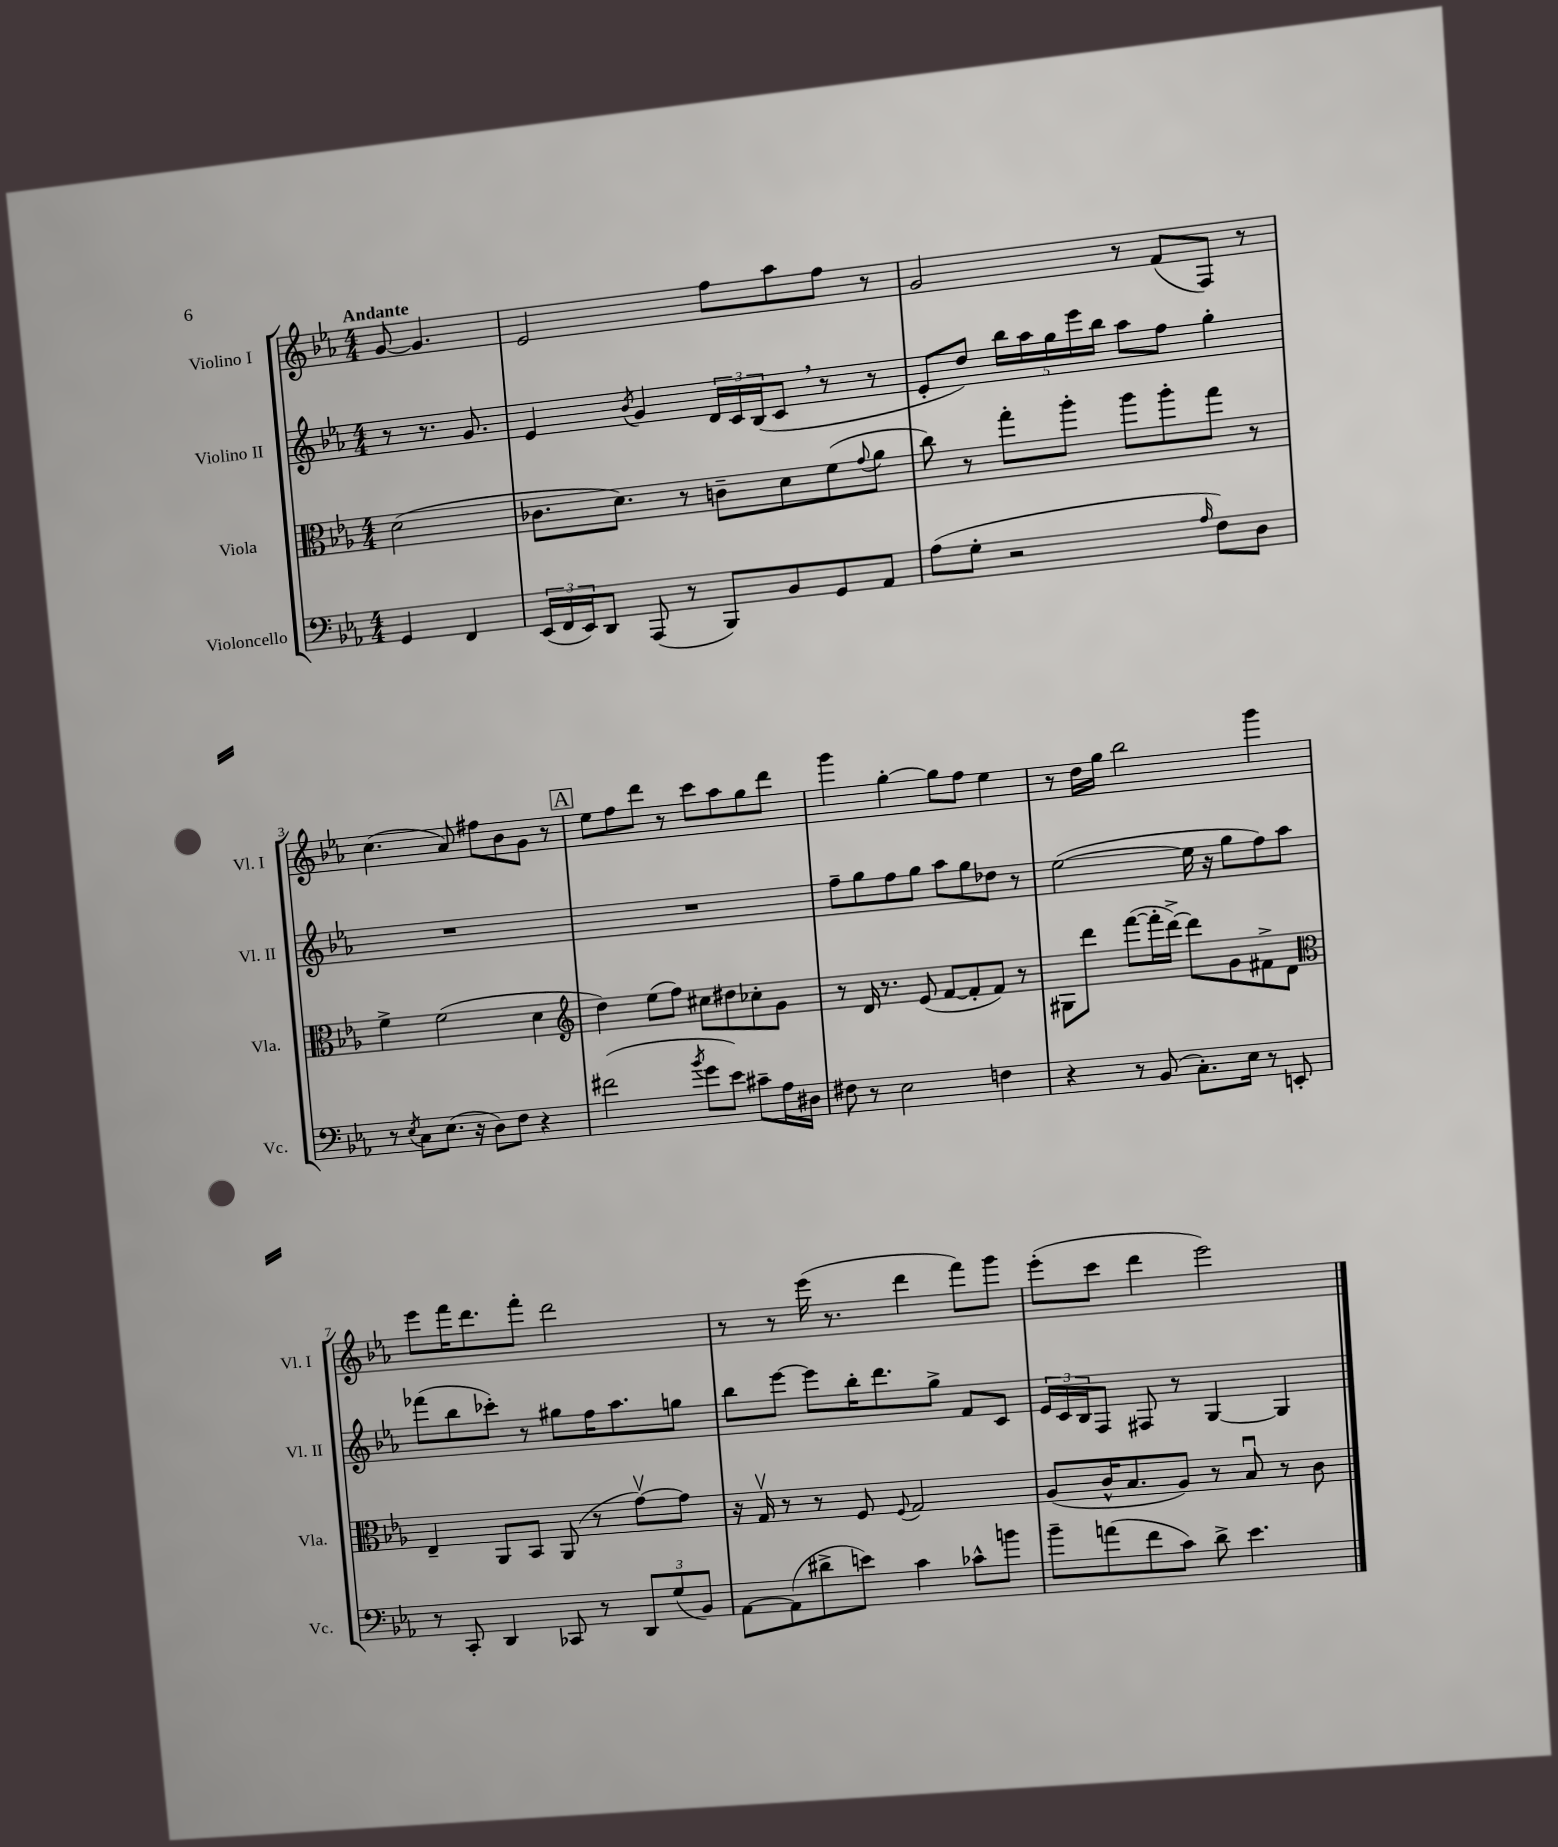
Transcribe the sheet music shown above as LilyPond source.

<<
\new StaffGroup <<
\new Staff = "s0" \with { instrumentName = "Violino I" shortInstrumentName = "Vl. I" } {
    \clef treble \key ees \major \numericTimeSignature \time 4/4 \partial 2 \tempo "Andante"
    g'8~ g'4. |
    ees'2 f''8 aes''8 f''8 r8 |
    g'2 r8 f'8( f8) r8 |
    c''4.( aes'8) fis''8 bes'8 g'8 r8 |
    \mark \markup { \box "A" } ees''8 f''8 d'''8 r8 c'''8 aes''8 g''8 d'''8 |
    g'''4 g''4~-. g''8 f''8 ees''4 |
    r8 d''16 g''16 bes''2 g'''4 |
    ees'''8 f'''16 d'''8. f'''8-. d'''2 |
    r8 r8 ees'''16( r8. d'''4 f'''8) g'''8 |
    ees'''8-.( c'''8 d'''4 ees'''2) \bar "|." |
}
\new Staff = "s1" \with { instrumentName = "Violino II" shortInstrumentName = "Vl. II" } {
    \clef treble \key ees \major \numericTimeSignature \time 4/4 \partial 2
    r8 r8. g'8. |
    ees'4 \acciaccatura { bes'8 } g'4 \tuplet 3/2 { d'16 c'16 bes16( } c'8 \breathe r8 r8 |
    ees'8-. d''8) \tuplet 5/4 { bes''16 aes''16 g''16 ees'''16 bes''16 } aes''8 f''8 g''4-. |
    R1 |
    \mark \markup { \box "A" } R1 |
    f''8-- g''8 f''8 g''8 aes''8 g''8 des''8 r8 |
    ees''2~( ees''16 r16 g''8 f''8) aes''8 |
    fes'''8( bes''8 ces'''8-.) r8 gis''8 f''16 aes''8. g''8 |
    bes''8 ees'''8~ ees'''8 bes''16-. d'''8. g''8-> f'8 c'8 |
    \tuplet 3/2 { ees'16 c'16 bes16 } f8 fis8 r8 g4~ g4 \bar "|." |
}
\new Staff = "s2" \with { instrumentName = "Viola" shortInstrumentName = "Vla." } {
    \clef alto \key ees \major \numericTimeSignature \time 4/4 \partial 2
    d'2( |
    ces'8. d'8.) r8 c'8-- d'8 f'8( \appoggiatura { g'8 } aes'8 |
    c''8) r8 g''8-. aes''8-. aes''8 aes''8-. g''8 r8 |
    f'4-> f'2( d'4 |
    \mark \markup { \box "A" } \clef treble d''4) ees''8( f''8) cis''8 dis''8 ces''8-. g'8 |
    r8 d'16 r8. ees'8( f'8~ f'8-. f'8) r8 |
    gis8 d'''8 f'''8~( f'''16-. d'''16~->) d'''8 g'8 fis'8-> d'8 |
    \clef alto ees4-- aes,8 bes,8 aes,8( r8 g'8~\upbow) g'8 |
    r16 g16\upbow r8 r8 f8 \appoggiatura { f8 } g2 |
    aes8( c'16-^ bes8. aes8) r8 bes8\downbow r8 c'8 \bar "|." |
}
\new Staff = "s3" \with { instrumentName = "Violoncello" shortInstrumentName = "Vc." } {
    \clef bass \key ees \major \numericTimeSignature \time 4/4 \partial 2
    g,4 f,4 |
    \tuplet 3/2 { ees,16( f,16 ees,16) } d,8 aes,,8( r8 bes,,8) bes,8 g,8 aes,8 |
    aes8( g8-. r2 \grace { aes16 } f8) d8 |
    r8 \acciaccatura { ees8 } c8 ees8.( r16 d8) f8 r4 |
    \mark \markup { \box "A" } fis'2( \acciaccatura { bes'8 } g'8 ees'8) cis'8-- aes16 dis16 |
    fis8 r8 ees2 f4 |
    r4 r8 bes,8( c8.-.) ees16 r8 e,8-. |
    r8 c,8-. d,4 ces,8 r8 \tuplet 3/2 { d,8 g8( bes,8) } |
    aes,8~ aes,8( dis'8-> e'8) c'4 ces'8-^ b'8 |
    bes'8-- a'8( f'8 c'8) d'8-> ees'4. \bar "|." |
}
>>
>>
